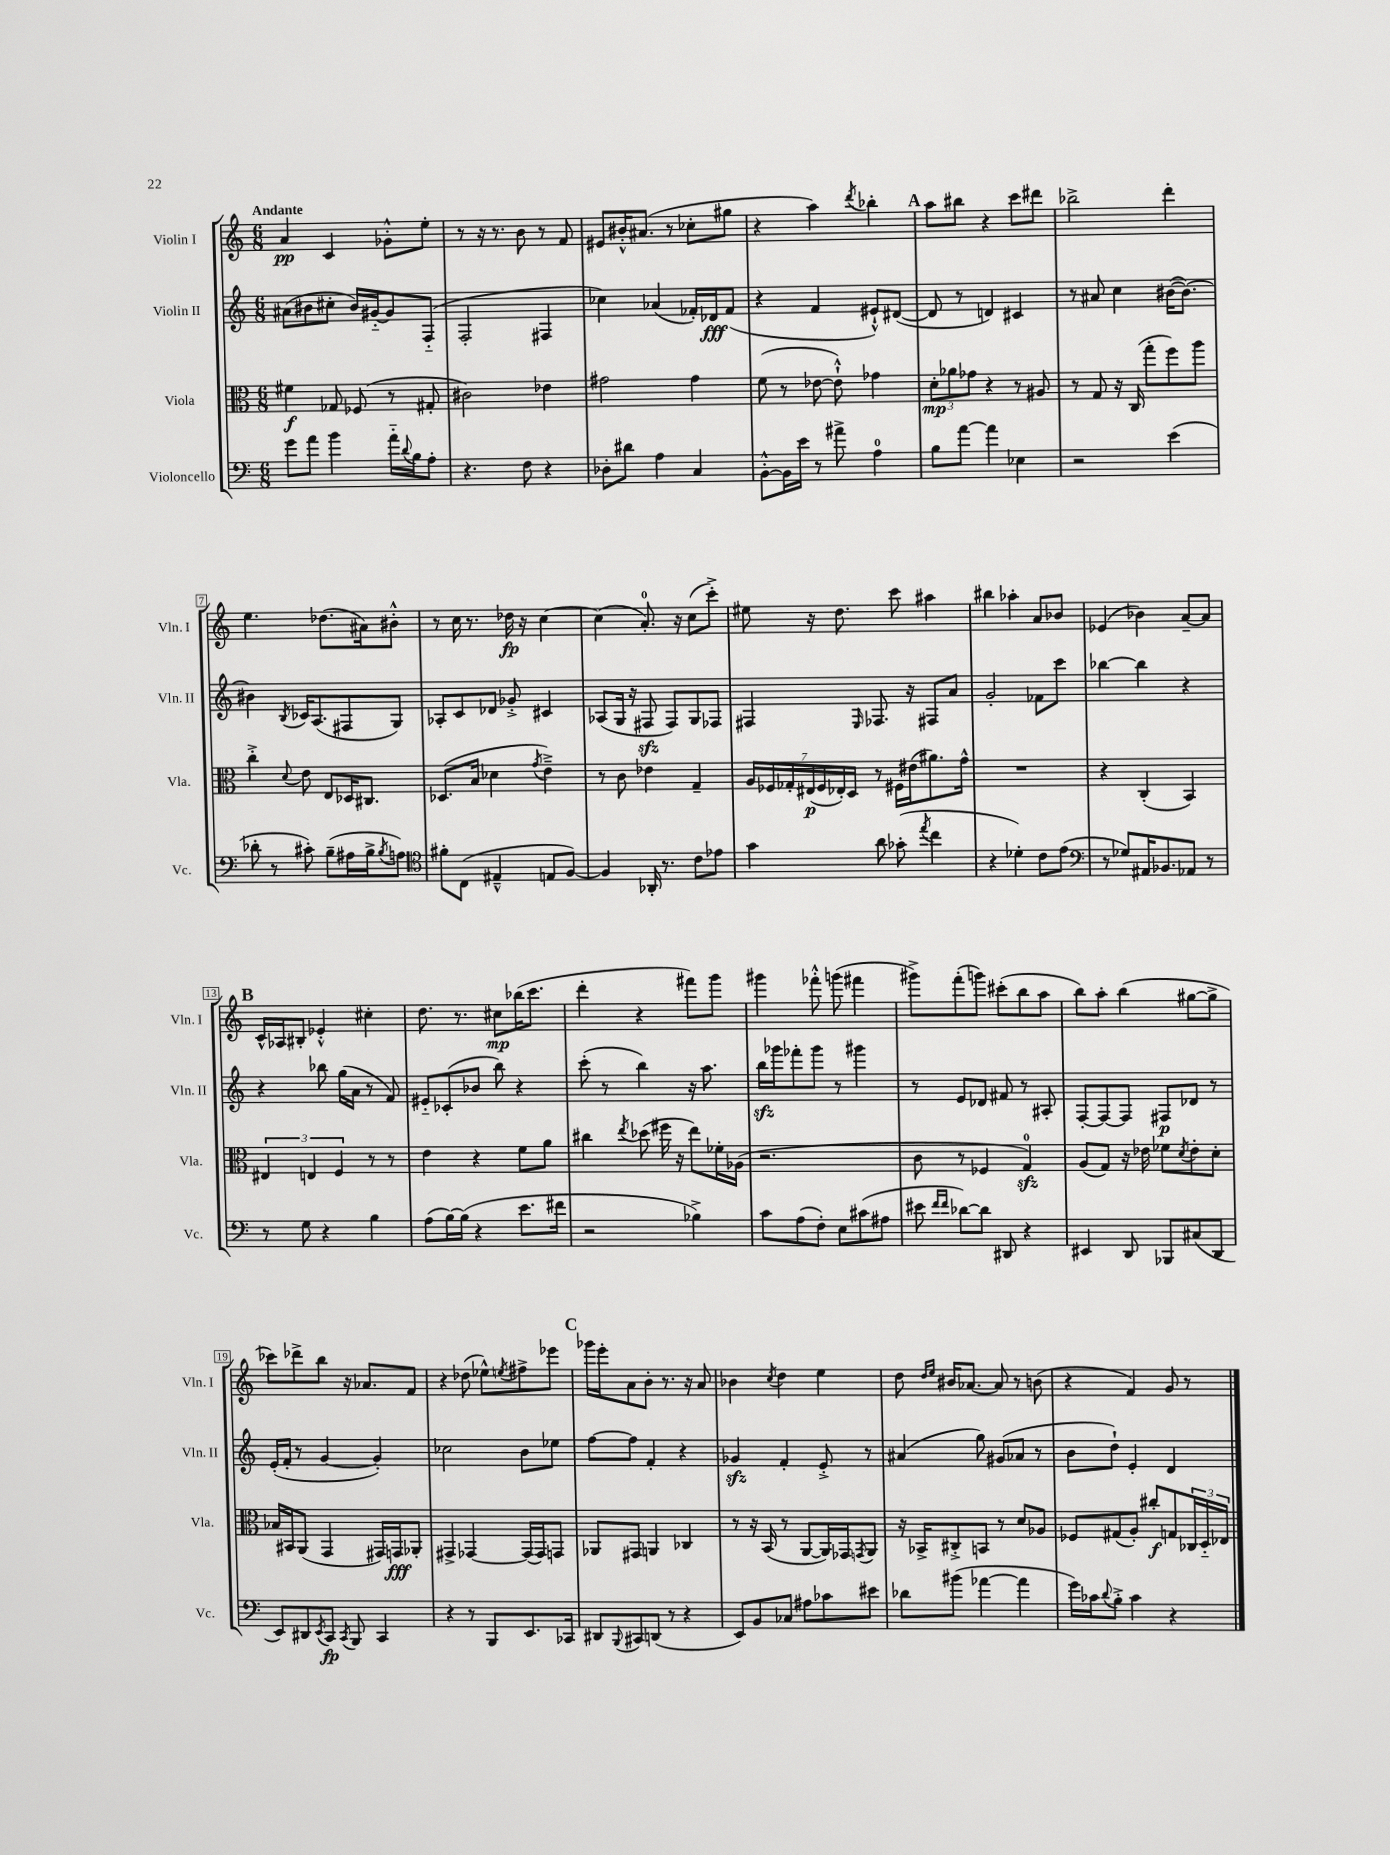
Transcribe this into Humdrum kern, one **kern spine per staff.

**kern	**dynam	**kern	**dynam	**kern	**dynam	**kern	**dynam
*part4	*part4	*part3	*part3	*part2	*part2	*part1	*part1
*staff4	*staff4	*staff3	*staff3	*staff2	*staff2	*staff1	*staff1
*I"Violoncello	*	*I"Viola	*	*I"Violin II	*	*I"Violin I	*
*I'Vc.	*	*I'Vla.	*	*I'Vln. II	*	*I'Vln. I	*
*clefF4	*	*clefC3	*	*clefG2	*	*clefG2	*
*k[]	*	*k[]	*	*k[]	*	*k[]	*
*M6/8	*	*M6/8	*	*M6/8	*	*M6/8	*
=1	=1	=1	=1	=1	=1	=1	=1
!	!	!	!	!	!	!LO:TX:a:B:t=Andante	!
8g\L	.	4f#X\	f	(8a#X\L	.	4a/	pp
8a\J	.	.	.	8b#X\	.	.	.
4b\	.	8G-X/	.	8cc#X'\J	.	4c/	.
.	.	(8F-X/	.	16b#/LL)	.	.	.
.	.	.	.	[16g#X/J	.	.	.
16a\LL	.	8r	.	8g#/]	.	8g-X'^^\L	.
8qqd/	.	.	.	.	.	.	.
16B\J	.	.	.	.	.	.	.
8A'\J	.	8G#X'/	.	(8F/J	.	8ee'\J	.
=2	=2	=2	=2	=2	=2	=2	=2
4.r	.	2c#X\)	.	2F'/	.	8r	.
.	.	.	.	.	.	16r	.
.	.	.	.	.	.	8.r	.
8F\	.	.	.	.	.	8b\	.
4r	.	4e-X\	.	4F#X/	.	8r	.
.	.	.	.	.	.	8f/	.
=3	=3	=3	=3	=3	=3	=3	=3
8D-X'\L	.	2g#X\	.	4cc-X\)	.	8e#X/L	.
8d#X\J	.	.	.	.	.	16b#X'^^/K	.
.	.	.	.	.	.	(8.a#X/J	.
4A\	.	.	.	(4a-X/	.	.	.
.	.	.	.	.	.	8r	.
4C/	.	4g#\	.	16f-X'/LL)	.	8cc-X'\L	.
.	.	.	.	16d-X/J	fff	.	.
.	.	.	.	(8f-/J	.	8gg#X\J	.
=4	=4	=4	=4	=4	=4	=4	=4
[8BB'^^\L	.	(8f\	.	4r	.	4r	.
16BB\L]	.	8r	.	.	.	.	.
16e\JJ	.	.	.	.	.	.	.
8r	.	[8e-X\	.	4f/	.	4aa\)	.
8a#X^\	.	8e-`^^\])	.	.	.	.	.
.	.	.	.	.	.	8qddd/	.
4A\	.	4g-X\	.	8e#X`^^/L)	.	4bb-X'\	.
.	.	.	.	([8d#X/J	.	.	.
!!LO:REH:place=s1:t=A
=5	=5	=5	=5	=5	=5	=5	=5
8B\L	.	12d'\L	mp	8d#/]	.	8aa\L	.
.	.	12a-X\	.	.	.	.	.
[8a\J	.	.	.	8r	.	8bb#X\J	.
.	.	12g-X\J	.	.	.	.	.
4a\]	.	4r	.	4dn/)	.	4r	.
4E-X\	.	8r	.	4c#X/	.	8ccc\L	.
.	.	8A#X/	.	.	.	8ddd#X\J	.
=6	=6	=6	=6	=6	=6	=6	=6
2r	.	8r	.	8r	.	2bb-X^\	.
.	.	8G/	.	8a#X/	.	.	.
.	.	16r	.	4cc\	.	.	.
.	.	(16C/	.	.	.	.	.
.	.	8gg'\L	.	.	.	.	.
(4e\	.	8ff\)	.	([16b#X\KL	.	4ddd'\	.
.	.	.	.	8.b#\J_)	.	.	.
.	.	8aa\J	.	.	.	.	.
!!LO:LB:g=z
=7	=7	=7	=7	=7	=7	=7	=7
8d-X'\	.	4cc'^\	.	4b#X\]	.	4.ee\	.
8r	.	.	.	.	.	.	.
.	.	8qqd/	.	8qB/	.	.	.
8c#X'\)	.	8e\	.	16c-X/KL	.	.	.
.	.	.	.	(8.A/	.	.	.
(8B~\L	.	8E/L	.	.	.	(8.dd-X\L	.
16A#X\L	.	16D-X/K	.	8F#X/	.	.	.
16B^\J	.	8.C#X/J	.	.	.	16a#X\k)	.
8qB/	.	.	.	.	.	.	.
8An\J)	.	.	.	8G/J)	.	8b#X'^^\J	.
=8	=8	=8	=8	=8	=8	=8	=8
*clefC4	*	*	*	*	*	*	*
8f#X'\L	.	(8.D-X/L	.	8A-X'/L	.	8r	.
(8C\J	.	.	.	8c/	.	16cc\	.
.	.	16B/Jk	.	.	.	8.r	.
4E#X~^^/	.	4d-X\	.	8d-X/J	.	.	.
.	.	.	.	8g-X'^/	.	16dd-X\	fp
.	.	.	.	.	.	16r	.
.	.	8qg/	.	.	.	.	.
8En/L	.	4e~^\)	.	4c#X/	.	[4cc\	.
[8F/J)	.	.	.	.	.	.	.
=9	=9	=9	=9	=9	=9	=9	=9
4F/]	.	8r	.	(8A-X/L	.	(4cc\]	.
.	.	8c\	.	16G/Jk	.	.	.
.	.	.	.	16r	.	.	.
16AA-X'/	.	4e-X\	.	8F#Xzz/	.	8.a'/)	.
8.r	.	.	.	.	.	.	.
.	.	.	.	8F#/L)	.	.	.
.	.	.	.	.	.	16r	.
8c\L	.	4G~/	.	8G/	.	(8cc\L	.
8e-X\J	.	.	.	8F-X/J	.	8ccc'^\J)	.
=10	=10	=10	=10	=10	=10	=10	=10
4g\	.	28A/LL	.	4F#X/	.	8ee#X\	.
.	.	28F-X/	.	.	.	.	.
.	.	28G-X'/	.	.	.	.	.
.	.	(28E#X/	p	.	.	.	.
.	.	.	.	.	.	16r	.
.	.	28F-/	.	.	.	.	.
.	.	28E-X'/)	.	.	.	.	.
.	.	.	.	.	.	8.dd\	.
.	.	28D/JJ	.	.	.	.	.
.	.	.	.	16qqE/	.	.	.
8a\	.	8r	.	8.F-X/	.	.	.
(8g-X'\	.	16F#X\LL	.	.	.	8ccc\	.
.	.	(16e#X\J	.	16r	.	.	.
8qee/	.	.	.	.	.	.	.
4cc\	.	8.a#X\)	.	8F#X/L	.	4aa#X\	.
.	.	.	.	8a/J	.	.	.
.	.	16g^^\Jk	.	.	.	.	.
=11	=11	=11	=11	=11	=11	=11	=11
4r	.	2.r	.	2g'/	.	4bb#X\	.
4d-X'\)	.	.	.	.	.	4aa-X'\	.
8c\L	.	.	.	8f-X\L	.	8a/L	.
(8e\J	.	.	.	8ccc\J	.	8b-X/J	.
=12	=12	=12	=12	=12	=12	=12	=12
*clefF4	*	*	*	*	*	*	*
8r	.	4r	.	[4bb-X\	.	(4e-X/	.
8G-X/L)	.	.	.	.	.	.	.
16AA#X/K	.	(4C'/	.	4bb-\]	.	4b-X\)	.
8.BB-X/	.	.	.	.	.	.	.
8AA-X/J	.	4BB/)	.	4r	.	[8a~/L	.
8r	.	.	.	.	.	8a/J]	.
!!LO:LB:g=z
!!LO:REH:place=s1:t=B
=13	=13	=13	=13	=13	=13	=13	=13
8r	.	6E#X/	.	4r	.	16c^^/LL	.
.	.	.	.	.	.	16A-X/J	.
8G\	.	.	.	.	.	8B#X'/J	.
.	.	6En/	.	.	.	.	.
4r	.	.	.	8bb-X\	.	4e-X'^^/	.
.	.	6F/	.	.	.	.	.
.	.	.	.	(16gg\LL	.	.	.
.	.	.	.	16a\JJ	.	.	.
4B\	.	8r	.	8r	.	4cc#X'\	.
.	.	8r	.	8f/)	.	.	.
=14	=14	=14	=14	=14	=14	=14	=14
(8A\L	.	4e\	.	8e#X/L	.	8.dd\	.
[16B\L)	.	.	.	(8c-X'/	.	.	.
(16B\JJ]	.	.	.	.	.	8.r	.
4r	.	4r	.	8b-X/J	.	.	.
.	.	.	.	8bb\)	.	8cc#X\L	mp
8.e\L	.	8f\L	.	4r	.	(16bb-X\K	.
.	.	.	.	.	.	8.ccc\J	.
.	.	8a\J	.	.	.	.	.
16f#X\Jk	.	.	.	.	.	.	.
=15	=15	=15	=15	=15	=15	=15	=15
2r	.	4cc#X\	.	(8ccc'\	.	4ddd'\	.
.	.	.	.	8r	.	.	.
.	.	8qee/	.	.	.	.	.
.	.	(8dd-X\	.	4bb\)	.	4r	.
.	.	16ff#X\	.	.	.	.	.
.	.	16r	.	.	.	.	.
4B-X^\)	.	8ee\L)	.	16r	.	8fff#X\L)	.
.	.	.	.	8.aa\	.	.	.
.	.	16f-X'\L	.	.	.	8ggg\J	.
.	.	(16A-X\JJ	.	.	.	.	.
=16	=16	=16	=16	=16	=16	=16	=16
8c\L	.	2.r	.	16bbzz\LL	.	4ggg#X\	.
.	.	.	.	16ggg-X\J	.	.	.
(8A\	.	.	.	8fff-X'\	.	.	.
8F'\J)	.	.	.	8ggg-\J	.	8fff-X'^^\	.
8E\L	.	.	.	8r	.	(8gggn\	.
(8c#X\	.	.	.	4ggg#X\	.	4fff#X\	.
8A#X\J	.	.	.	.	.	.	.
=17	=17	=17	=17	=17	=17	=17	=17
8e#X\	.	8c\	.	8r	.	8ggg#X^\L)	.
16qqf/LL	.	.	.	.	.	.	.
16qqf/JJ	.	.	.	.	.	.	.
[8d-X\L)	.	8r	.	8e/L	.	(8fff'\	.
8d-\J]	.	4F-X/	.	8d-X/J	.	8gggn\J)	.
8DD#X/	.	.	.	8f#X/	.	(8ccc#X'\L	.
4r	.	4Gzz/)	.	8r	.	8bb\	.
.	.	.	.	8A#X'/	.	8aa\J	.
=18	=18	=18	=18	=18	=18	=18	=18
4EE#X/	.	(8A/L	.	[8F'/L	.	8bb\L)	.
.	.	8G/J)	.	8F/_	.	8aa'\J	.
8DD/	.	16r	.	8F/J]	.	(4bb\	.
.	.	16e-X\	.	.	.	.	.
8BBB-X/L	.	8f-X\L	.	8F#X/L	p	.	.
.	.	8qd/	.	.	.	.	.
(8C#X/	.	8e-'\	.	8d-X/J	.	[8gg#X\L	.
8DD/J	.	8d'\J	.	8r	.	8gg#^\J]	.
!!LO:LB:g=z
=19	=19	=19	=19	=19	=19	=19	=19
8EE/L)	.	16B-X/LL	.	(16e'/LL	.	8ccc-X\L)	.
.	.	16BB#X/J	.	16f'/JJ	.	.	.
8DD#X/	.	(8AA/J	.	8r	.	8ddd-X^\	.
8qEE/	.	.	.	.	.	.	.
8CC/J	fp	4GG/	.	[4g/	.	8bb\J	.
8qCC/	.	.	.	.	.	.	.
8BBB/	.	.	.	.	.	16r	.
.	.	.	.	.	.	8.a-X/L	.
4CC/	.	16GG#X/LL)	.	4g'/])	.	.	.
.	.	16GGn/J	fff	.	.	.	.
.	.	8AA-X'/J	.	.	.	8f/J	.
=20	=20	=20	=20	=20	=20	=20	=20
4r	.	4GG#X^/	.	2cc-X\	.	4r	.
8r	.	[4GG-X/	.	.	.	(8dd-X\	.
8BBB/L	.	.	.	.	.	8ee-X^^\L)	.
.	.	.	.	.	.	8qeen/	.
8.EE/	.	(16GG-/LL]	.	8b\L	.	8ff#X^\	.
.	.	16GG-/J)	.	.	.	.	.
.	.	8GGn/J	.	8ee-X\J	.	8eee-X\J	.
16CC-X/Jk	.	.	.	.	.	.	.
!!LO:REH:place=s1:t=C
=21	=21	=21	=21	=21	=21	=21	=21
8DD#X/L	.	8AA-X/L	.	[8ff\L	.	16ggg-X\LL	.
.	.	.	.	.	.	16eee'\J	.
8qqBBB/	.	.	.	.	.	.	.
8CC#X/	.	8GG#X/J	.	8ff\J]	.	8a\	.
(8DDn/J	.	4AAn/	.	4f'/	.	8b'\J	.
8r	.	.	.	.	.	8.r	.
4r	.	4C-X/	.	4r	.	.	.
.	.	.	.	.	.	16r	.
.	.	.	.	.	.	8a/	.
=22	=22	=22	=22	=22	=22	=22	=22
8EE/L)	.	8r	.	4g-Xzz/	.	4b-X\	.
8BB/	.	16r	.	.	.	.	.
.	.	(16BB/	.	.	.	.	.
.	.	.	.	.	.	8qcc/	.
8C-X/J	.	8r	.	4f'/	.	4dd\	.
8A#X\L	.	[8AA/L	.	.	.	.	.
8c-X\	.	16AA/L])	.	8e'^/	.	4ee\	.
.	.	16GG-X/J	.	.	.	.	.
.	.	8qGGn/	.	.	.	.	.
8e#X\J	.	8AA/J	.	8r	.	.	.
=23	=23	=23	=23	=23	=23	=23	=23
8d-X\L	.	16r	.	(4a#X/	.	8dd\	.
.	.	16BB-X^/KL	.	.	.	.	.
.	.	.	.	.	.	16qqdd/LL	.
.	.	.	.	.	.	16qqee/JJ	.
(8b#X\J	.	8C#X'^/	.	.	.	16b#X/KL	.
.	.	.	.	.	.	[8.a-X/J	.
[4a-X\	.	8BBn/J	.	8gg\)	.	.	.
.	.	8r	.	(8g#X/L	.	8a-/]	.
4a-\]	.	8d/L	.	8a-X/J	.	8r	.
.	.	8A-X/J	.	8r	.	(8bn\	.
=24	=24	=24	=24	=24	=24	=24	=24
16g\LL)	.	8F-X/L	.	8b\L	.	4r	.
16c-X\J	.	.	.	.	.	.	.
8qqd/	.	.	.	.	.	.	.
8B'^\J	.	(8G#X/	.	8dd`\J)	.	.	.
4c-\	.	8A'/J)	.	4e'/	.	4f/)	.
.	.	8cc#X'/L	f	.	.	.	.
4r	.	8Gn/	.	4d/	.	8g/	.
.	.	24C-X/L	.	.	.	8r	.
.	.	24D/	.	.	.	.	.
.	.	24E-X/JJ	.	.	.	.	.
==	==	==	==	==	==	==	==
*-	*-	*-	*-	*-	*-	*-	*-
